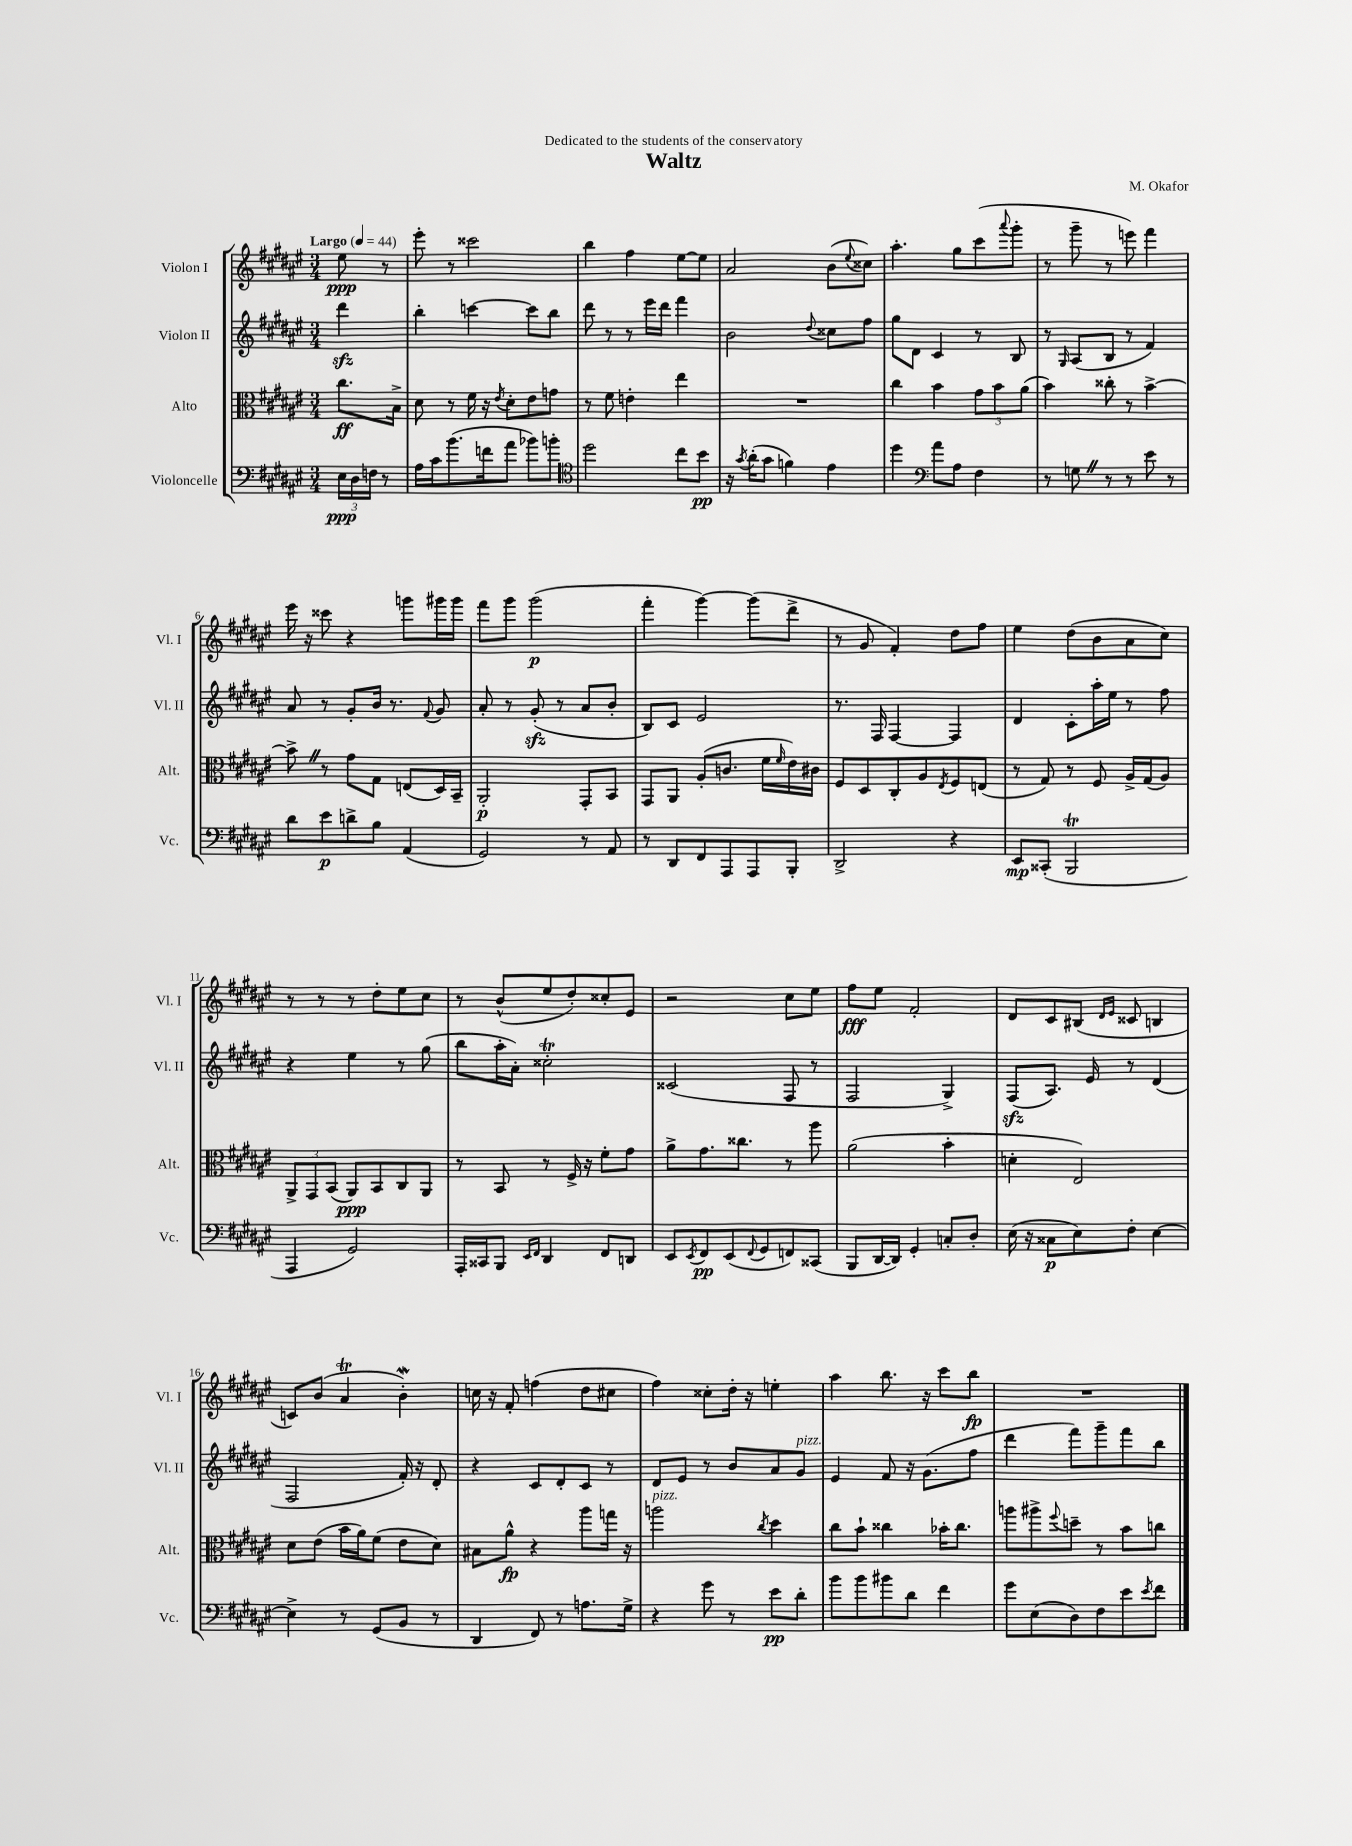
\header { title = "Waltz" composer = "M. Okafor" dedication = "Dedicated to the students of the conservatory" }
<<
\new StaffGroup <<
\new Staff = "s0" \with { instrumentName = "Violon I" shortInstrumentName = "Vl. I" } {
    \clef treble \key fis \major \numericTimeSignature \time 3/4 \partial 4 \tempo "Largo" 4 = 44
    eis''8\ppp r8 |
    eis'''8-. r8 cisis'''2 |
    b''4 fis''4 eis''8~ eis''8 |
    ais'2 b'8( \appoggiatura { eis''8 } cisis''8) |
    ais''4.-. gis''8 cis'''8( \appoggiatura { ais'''8 } gis'''8-. |
    r8 gis'''8-- r8 e'''8) fis'''4 |
    eis'''16 r16 cisis'''8 r4 g'''8 gis'''16 gis'''16 |
    fis'''8 gis'''8 gis'''2\p( |
    fis'''4-. gis'''4~) gis'''8( dis'''8-> |
    r8 gis'8 fis'4-.) dis''8 fis''8 |
    eis''4 dis''8( b'8 ais'8 cis''8) |
    r8 r8 r8 dis''8-. eis''8 cis''8 |
    r8 b'8-^( eis''8 dis''8-.) cisis''8-. eis'8 |
    r2 cis''8 eis''8 |
    fis''8\fff eis''8 fis'2-. |
    dis'8 cis'8 bis8( \grace { dis'16 eis'16 } cisis'8 b4 |
    c'8) b'8( ais'4\trill b'4-.\mordent) |
    c''16 r16 fis'8-. f''4( dis''8 cis''8 |
    fis''4) cisis''8-. dis''16-. r16 e''4-. |
    ais''4 b''8. r16 cis'''8 b''8\fp |
    R2. \bar "|." |
}
\new Staff = "s1" \with { instrumentName = "Violon II" shortInstrumentName = "Vl. II" } {
    \clef treble \key fis \major \numericTimeSignature \time 3/4 \partial 4
    dis'''4\sfz |
    b''4-. c'''4~ c'''8 b''8 |
    dis'''8 r8 r8 eis'''16 dis'''16 fis'''4 |
    b'2 \appoggiatura { dis''8 } cisis''8 fis''8 |
    gis''8 dis'8 cis'4 r8 b8 |
    r8 \grace { gis16 } ais8( b8 r8 fis'4) |
    ais'8 r8 gis'8-. b'16 r8. \appoggiatura { fis'8 } gis'8 |
    ais'8-. r8 gis'8-.\sfz( r8 ais'8 b'8-. |
    b8) cis'8 eis'2 |
    r8. fis16 fis4~ fis4 |
    dis'4 cis'8-. ais''16-. eis''16 r8 fis''8 |
    r4 eis''4 r8 gis''8( |
    b''8 ais''16-. ais'16-.) cisis''2-.\trill |
    cisis'2( fis8 r8 |
    fis2 gis4->) |
    fis8\sfz( ais8.) eis'16 r8 dis'4( |
    fis2 fis'16-.) r16 dis'8-. |
    r4 cis'8 dis'8-. cis'8 r8 |
    dis'8 eis'8 r8 b'8 ais'8 gis'8^\markup { \italic "pizz." } |
    eis'4 fis'8 r16 gis'8.( fis''8 |
    dis'''4 fis'''8) gis'''8-- fis'''8 b''8 \bar "|." |
}
\new Staff = "s2" \with { instrumentName = "Alto" shortInstrumentName = "Alt." } {
    \clef alto \key fis \major \numericTimeSignature \time 3/4 \partial 4
    cis''8.\ff b16-> |
    dis'8 r8 fis'16 r16 \acciaccatura { eis'8 } dis'8-. eis'8 g'8 |
    r8 fis'8 e'4-. eis''4 |
    R2. |
    cis''4 b'4 \tuplet 3/2 { gis'8 b'8 ais'8( } |
    b'4) cisis''8-. r8 b'4~-> |
    b'8-> \once \override BreathingSign.text = \markup { \musicglyph "scripts.caesura.straight" } \breathe r8 gis'8 gis8 e8( dis16) b,16-- |
    ais,2-.\p gis,8-. b,8 |
    gis,8 ais,8 ais8-.( c'8. fis'16 \grace { fis'16 } eis'16) cis'16 |
    fis8 dis8 cis8-. ais8 \acciaccatura { eis8 } fis8 e8( |
    r8 gis8) r8 fis8 ais16-> gis16( ais8) |
    \tuplet 3/2 { ais,8-> gis,8 b,8( } ais,8\ppp) b,8 cis8 ais,8 |
    r8 b,8 r8 fis16-> r16 fis'8-. gis'8 |
    ais'8-> gis'8. cisis''8. r8 ais''8 |
    ais'2( b'4-. |
    d'4-. eis2) |
    dis'8 eis'8( b'16 ais'16) fis'8( eis'8 dis'8) |
    bis8 ais'8-^\fp r4 ais''8 g''16 r16 |
    a''2^\markup { \italic "pizz." } \acciaccatura { cis''8 } dis''4 |
    cis''8 b'8-! cisis''4 bes'16-. cisis''8. |
    a''8 ais''8-> \appoggiatura { fis''8 } d''8-- r8 b'8 c''8 \bar "|." |
}
\new Staff = "s3" \with { instrumentName = "Violoncelle" shortInstrumentName = "Vc." } {
    \clef bass \key fis \major \numericTimeSignature \time 3/4 \partial 4
    \tuplet 3/2 { eis16\ppp dis16 f16 } r8 |
    ais16 cis'16 b'8.( f'16 ais'8 bes'8) b'8-. |
    \clef tenor dis''2 cis''8 b'8\pp |
    r16 \acciaccatura { gis'8 } ais'16-.( gis'8 f'4) eis'4 |
    dis''4 \clef bass ais'8 ais8 fis4 |
    r8 g8 \once \override BreathingSign.text = \markup { \musicglyph "scripts.caesura.straight" } \breathe r8 r8 eis'8 r8 |
    dis'8 eis'8\p d'8-> b8 ais,4( |
    gis,2) r8 ais,8 |
    r8 dis,8 fis,8 ais,,8 ais,,8 b,,8-. |
    dis,2-> r4 |
    eis,8\mp cisis,8-.( b,,2\trill |
    ais,,4 gis,2) |
    ais,,16-. cisis,16 b,,8 \grace { eis,16 fis,16 } dis,4 fis,8 d,8 |
    eis,8 \acciaccatura { eis,8 } fis,8\pp eis,8( \appoggiatura { fis,8 } gis,8 f,8) cisis,8( |
    b,,8 dis,16~ dis,16) gis,4-. c8-. dis8-. |
    eis16( r16 cisis8\p eis8) fis8-. eis4~ |
    eis4-> r8 gis,8( b,8 r8 |
    dis,4 fis,8) r8 a8. gis16-> |
    r4 gis'8 r8 eis'8\pp dis'8-. |
    b'8 b'8 bis'8 dis'8 fis'4 |
    gis'8 eis8( dis8) fis8 eis'8 \acciaccatura { eis'8 } fis'8 \bar "|." |
}
>>
>>
